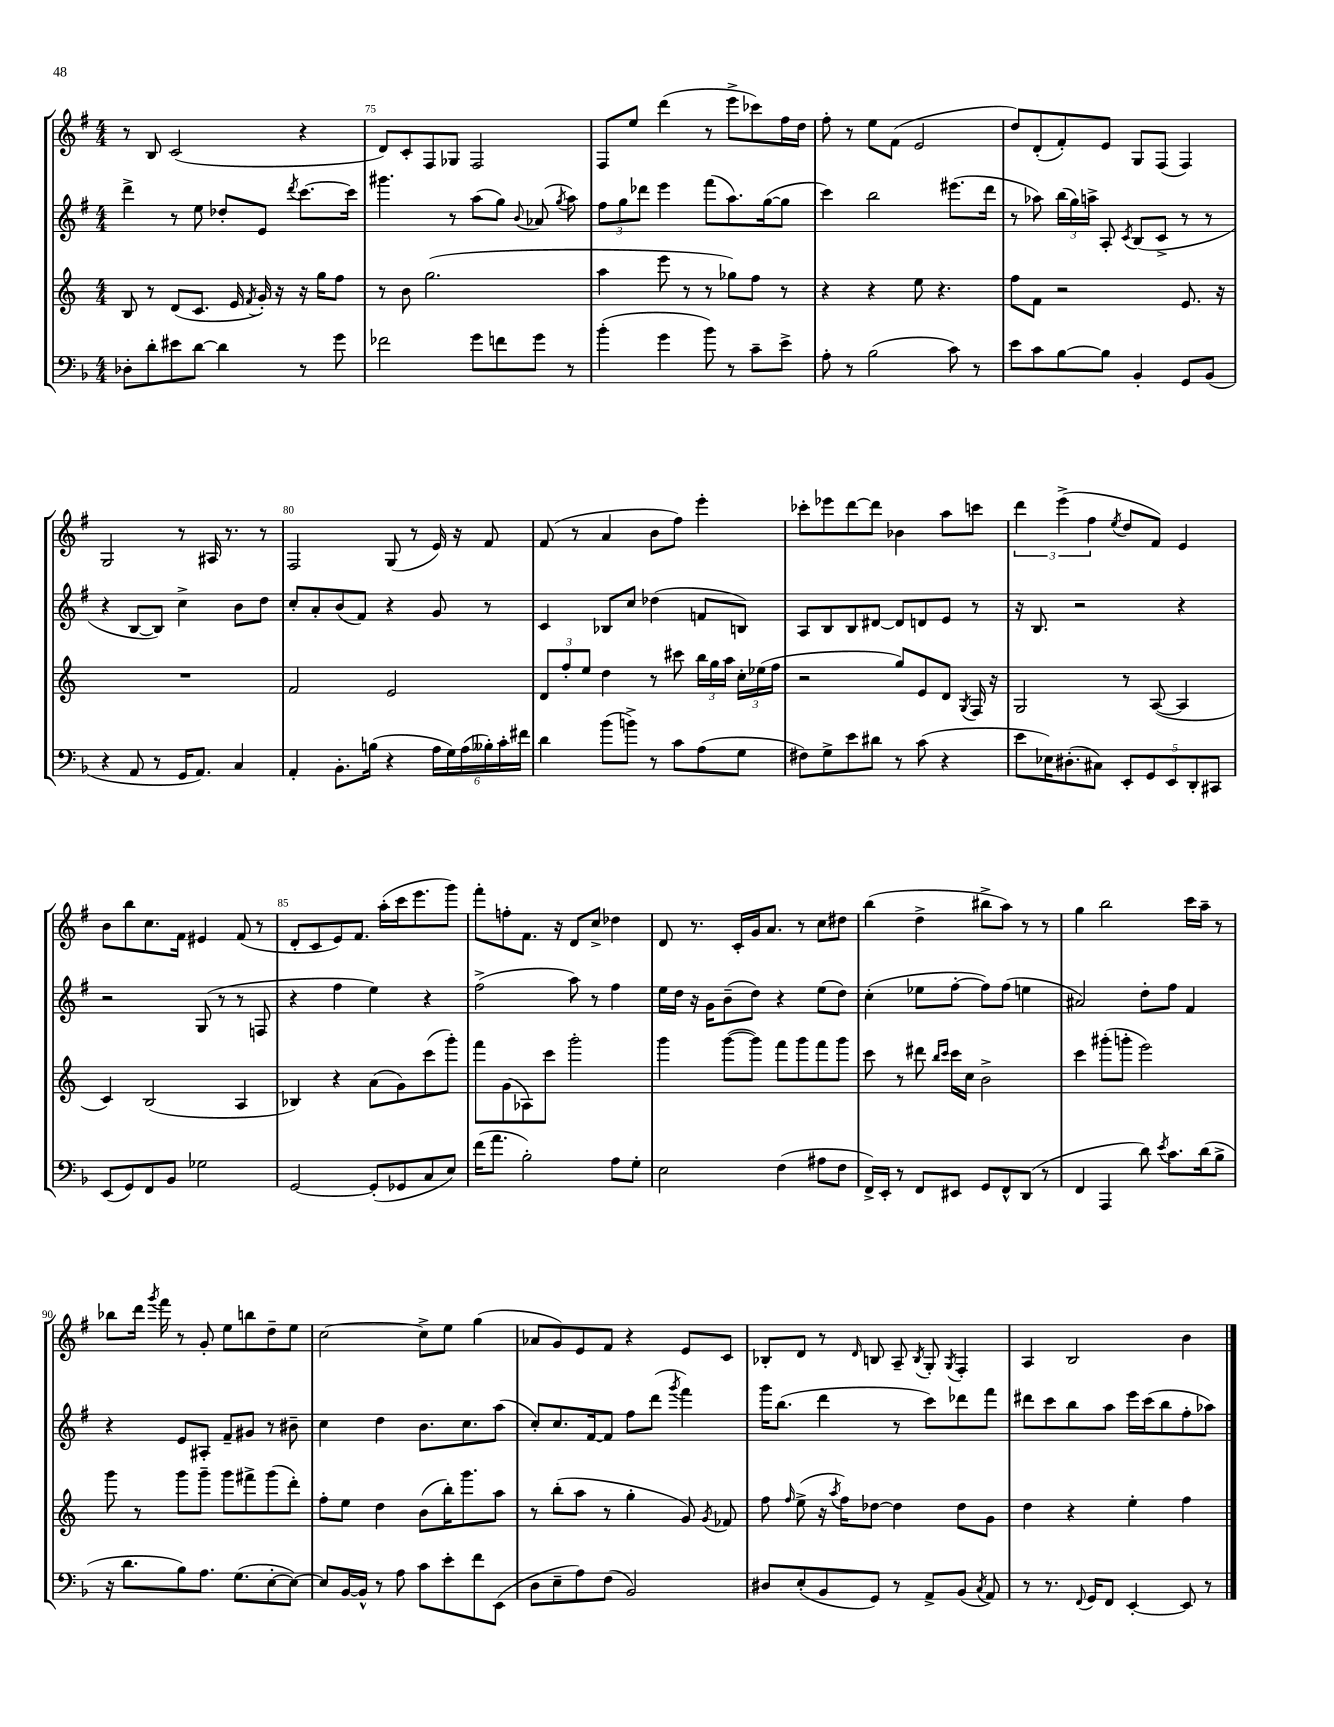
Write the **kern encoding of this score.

**kern	**kern	**kern	**kern
*part4	*part3	*part2	*part1
*staff4	*staff3	*staff2	*staff1
*clefF4	*clefG2	*clefG2	*clefG2
*k[b-]	*k[]	*k[f#]	*k[f#]
*M4/4	*M4/4	*M4/4	*M4/4
=74	=74	=74	=74
8D-X'\L	8B/	4ddd^\	8r
8d'\	8r	.	8B/
8e#X\	(8d/L	8r	(2c/
[8d\J	8.c/J	8ee\	.
4d\]	.	8dd-X'/L	.
.	16e/	.	.
.	8qf/	.	.
.	16g'/)	8e/J	.
.	16r	.	.
.	.	8qddd/	.
8r	16r	[8.ccc\L	4r
.	16gg\KL	.	.
8g\	8ff\J	.	.
.	.	16ccc\Jk]	.
=75	=75	=75	=75
2f-X\	8r	4.ggg#X\	8d/L)
.	8b\	.	8c'/
.	(2.gg\	.	8F#/
.	.	8r	8G-X/J
8g\L	.	(8aa\L	2F#/
8fn\	.	8gg\J)	.
.	.	8qqb/	.
8g\J	.	(8a-X/	.
.	.	8qgg/	.
8r	.	8aa\)	.
=76	=76	=76	=76
(4b-'\	4aa\	12ff#\L	8F#/L
.	.	12gg\	.
.	.	.	8ee/J
.	.	12ddd-X\J	.
4g\	8eee\	4eee\	(4ddd\
.	8r	.	.
8b-\)	8r	(8fff#\L	8r
8r	8gg-X\L)	8.aa\)	8eee^\L
8c~\L	8ff\J	.	8ccc-X\)
.	.	([16gg\k	.
8e^\J	8r	8gg\J]	16ff#\L
.	.	.	16dd\JJ
=77	=77	=77	=77
8A'\	4r	4ccc\)	8ff#'\
8r	.	.	8r
(2B-\	4r	2bb\	8ee\L
.	.	.	(8f#\J
.	8ee\	.	2e/
.	4.r	.	.
8c\)	.	(8.eee#X\L	.
8r	.	.	.
.	.	16ddd\Jk	.
=78	=78	=78	=78
8e\L	8ff\L	8r	8dd/L)
8c\	8f\J	8aa-X\)	(8d'/
[8B-\	2r	(24bb\LL	8f#'/)
.	.	24gg\)	.
.	.	24aan^\JJ	.
8B-\J]	.	8A'/	8e/J
.	.	8qc/	.
4BB-'/	.	(8B/L	8G/L
.	.	8c^/J	(8F#/J
8GG/L	8.e/	8r	4F#/)
(8BB-/J	.	8r	.
.	16r	.	.
!!LO:LB:g=z
=79	=79	=79	=79
4r	1r	4r	2G/
8AA/	.	[8B/L	.
8r	.	8B/J])	.
16GG/KL	.	4cc^\	8r
8.AA/J)	.	.	.
.	.	.	16A#X/
.	.	.	8.r
4C/	.	8b\L	.
.	.	8dd\J	8r
=80	=80	=80	=80
4AA'/	2f/	8cc'/L	2F#/
.	.	8a'/	.
8.BB-'\L	.	(8b/	.
.	.	8f#/J)	.
(16Bn\Jk	.	.	.
4r	2e/	4r	(8G/
.	.	.	8r
24A\LL	.	8g/	16e/)
24G\)	.	.	.
.	.	.	16r
(24A\	.	.	.
24B--X'\)	.	8r	8f#/
24c'\	.	.	.
24f#X\JJ	.	.	.
=81	=81	=81	=81
4d\	12d/L	4c/	(8f#/
.	12ff'/	.	.
.	.	.	8r
.	12ee/J	.	.
(8b-\L	4dd\	8B-X/L	4a/
8bn^\J)	.	8cc/J	.
8r	8r	(4dd-X\	8b\L
8c\L	8ccc#X\	.	8ff#\J)
(8A\	24bb\LL	8fn/L	4eee'\
.	24gg\	.	.
.	24aa\JJ	.	.
8G\J	24cc'\LL	8Bn/J)	.
.	(24ee-X\	.	.
.	24ff\JJ	.	.
=82	=82	=82	=82
8F#X\L)	2r	8A/L	8ccc-X'\L
8G^\	.	8B/	8eee-X\
8e\	.	8B/	[8ddd\
8d#X\J	.	[8d#X/J	8ddd\J]
8r	8gg/L)	8d#/L]	4b-X\
(8c\	8e/	8dn/	.
4r	8d/J	8e/J	8aa\L
.	8qG/	.	.
.	16F/	8r	8cccn\J
.	16r	.	.
=83	=83	=83	=83
8e\L	2G/	16r	6ddd\
.	.	8.B/	.
16E-X\K)	.	.	.
.	.	.	(6eee^\
(8.D#X'\	.	.	.
.	.	2r	.
.	.	.	6ff#\
8C#X\J)	.	.	.
.	.	.	8qee/
10EE'/L	8r	.	8dd/L
10GG/	.	.	.
.	([8A/	.	8f#/J)
10EE/	.	.	.
.	4A/]	4r	4e/
10DD'/	.	.	.
10CC#X/J	.	.	.
!!LO:LB:g=z
=84	=84	=84	=84
(8EE/L	4c/)	2r	8b\L
8GG/)	.	.	8bb\
8FF/	(2B/	.	8.cc\
8BB-/J	.	.	.
.	.	.	16f#\Jk
2G-X\	.	(8G/	4e#X/
.	.	8r	.
.	4A/	8r	(8f#/
.	.	8Fn/	8r
=85	=85	=85	=85
[2GG/	4B-X/)	4r	8d'/L
.	.	.	8c/
.	4r	4ff#\	8e/)
.	.	.	8.f#/J
(8GG'/L]	(8a\L	4ee\)	.
.	.	.	(16aa'\LL
8GG-X/	8g\)	.	16ccc\J
.	.	.	8.eee\
8C/	(8ccc\	4r	.
8E/J)	8ggg'\J)	.	8ggg\J)
=86	=86	=86	=86
(16f\KL	8fff\L	(2ff#^\	8fff#'\L
8.a\J	.	.	.
.	(8g\	.	8ffn'\
2B-'\)	8A-X\)	.	8.f#\J
.	8ccc\J	.	.
.	.	.	16r
.	2ggg'\	8aa\)	8d/L
.	.	8r	8cc^/J
8A\L	.	4ff#\	4dd-X\
8G'\J	.	.	.
=87	=87	=87	=87
2E\	4ggg\	16ee\LL	8d/
.	.	16dd\JJ	.
.	.	16r	8.r
.	.	16g\KL	.
.	([8ggg\L	(8b~\	.
.	.	.	16c'/LL
.	8ggg\J])	8dd\J)	16g/J
.	.	.	8.a/J
(4F\	8fff\L	4r	.
.	8ggg\	.	8r
8A#X\L	8fff\	(8ee\L	8cc\L
8F\J	8ggg\J	8dd\J)	8dd#X\J
=88	=88	=88	=88
16FF^/LL)	8ccc\	(4cc'\	(4bb\
16EE'/JJ	.	.	.
8r	8r	.	.
8FF/L	8ddd#X\	8ee-X\L	4dd^\
.	16qqbb/LL	.	.
.	16qqccc/JJ	.	.
8EE#X/J	16ccc\LL	[8ff#'\J	.
.	16cc\JJ	.	.
8GG/L	2b^\	8ff#\L])	8bb#X^\L
8FF^^/	.	(8ff#\J	8aa\J)
(8DD/J	.	4een\	8r
8r	.	.	8r
=89	=89	=89	=89
4FF/	4ccc\	2a#X/)	4gg\
4AAA/	(8ggg#X'\L	.	2bb\
.	8gggn'\J	.	.
8d\)	2eee\)	8dd'\L	.
8qe/	.	.	.
8.c\L	.	8ff#\J	.
.	.	4f#/	16ccc\LL
(16d\k	.	.	16aa~\JJ
8B-^\J	.	.	8r
!!LO:LB:g=z
=90	=90	=90	=90
16r	8ggg\	4r	8bb-X\L
8.d\L	.	.	.
.	8r	.	16ddd\Jk
.	.	.	8qggg/
.	.	.	16fff#\
8B-\)	8ggg\L	8e/L	8r
8.A\J	8ggg~\J	8A#X'/J	8g'/
.	8ggg\L	8f#~/L	8ee\L
(8.G\L	.	.	.
.	8fff#X^\	8g#X/J	8bbn\
[8E'\	(8ggg\	8r	8dd~\
8E\J_)	8ddd'\J)	8b#X~\	8ee\J
=91	=91	=91	=91
8E/L]	8ff'\L	4cc\	[2cc\
[16BB-/L	8ee\J	.	.
16BB-^^/JJ]	.	.	.
8r	4dd\	4dd\	.
8A\	.	.	.
8c\L	(8b\L	8.b\L	8cc^\L]
8e'\	16bb'\K)	.	8ee\J
.	8.ggg\	8.cc\	.
8f\	.	.	(4gg\
(8EE\J	8aa\J	(8aa\J	.
=92	=92	=92	=92
8D\L	8r	8cc'/L)	8a-X/L
8E~\	(8bb'\L	8.cc/	8g/)
8A\)	8aa\J	.	8e/
.	.	[16f#/k	.
(8F\J	8r	8f#/J]	8f#/J
2BB-/)	4gg'\	8ff#\L	4r
.	.	(8ddd\J	.
.	.	8qggg/	.
.	8g/)	4fff#\)	8e/L
.	8qg/	.	.
.	8f-X/	.	8c/J
=93	=93	=93	=93
8D#X/L	8ff\	16ggg\KL	8B-X'/L
.	.	(8.bb\J	.
.	16qqff/	.	.
(8E'/	(8ee^\	.	8d/J
8BB-/	16r	4ddd\	8r
.	8qaa/	.	.
.	16ff\KL)	.	.
.	.	.	16qqd/
8GG/J)	[8dd-X\J	.	8Bn/
8r	4dd-\]	8r	8A~/
.	.	.	8qB/
8AA^/L	.	8ccc\L)	8G'/
.	.	.	8qG/
(8BB-/J	8dd-\L	8ddd-X\	4F#'/
8qC/	.	.	.
8AA/)	8g\J	8fff#\J	.
=94	=94	=94	=94
8r	4dd\	8ddd#X\L	4A/
8.r	.	8ccc\	.
.	4r	8bb\	2B/
8qqFF/	.	.	.
16GG/KL	.	.	.
8FF/J	.	8aa\J	.
[4EE'/	4ee'\	16eee\LL	.
.	.	(16ccc\J	.
.	.	8bb\	.
8EE/]	4ff\	8ff#'\	4b\
8r	.	8aa-X\J)	.
==	==	==	==
*-	*-	*-	*-
